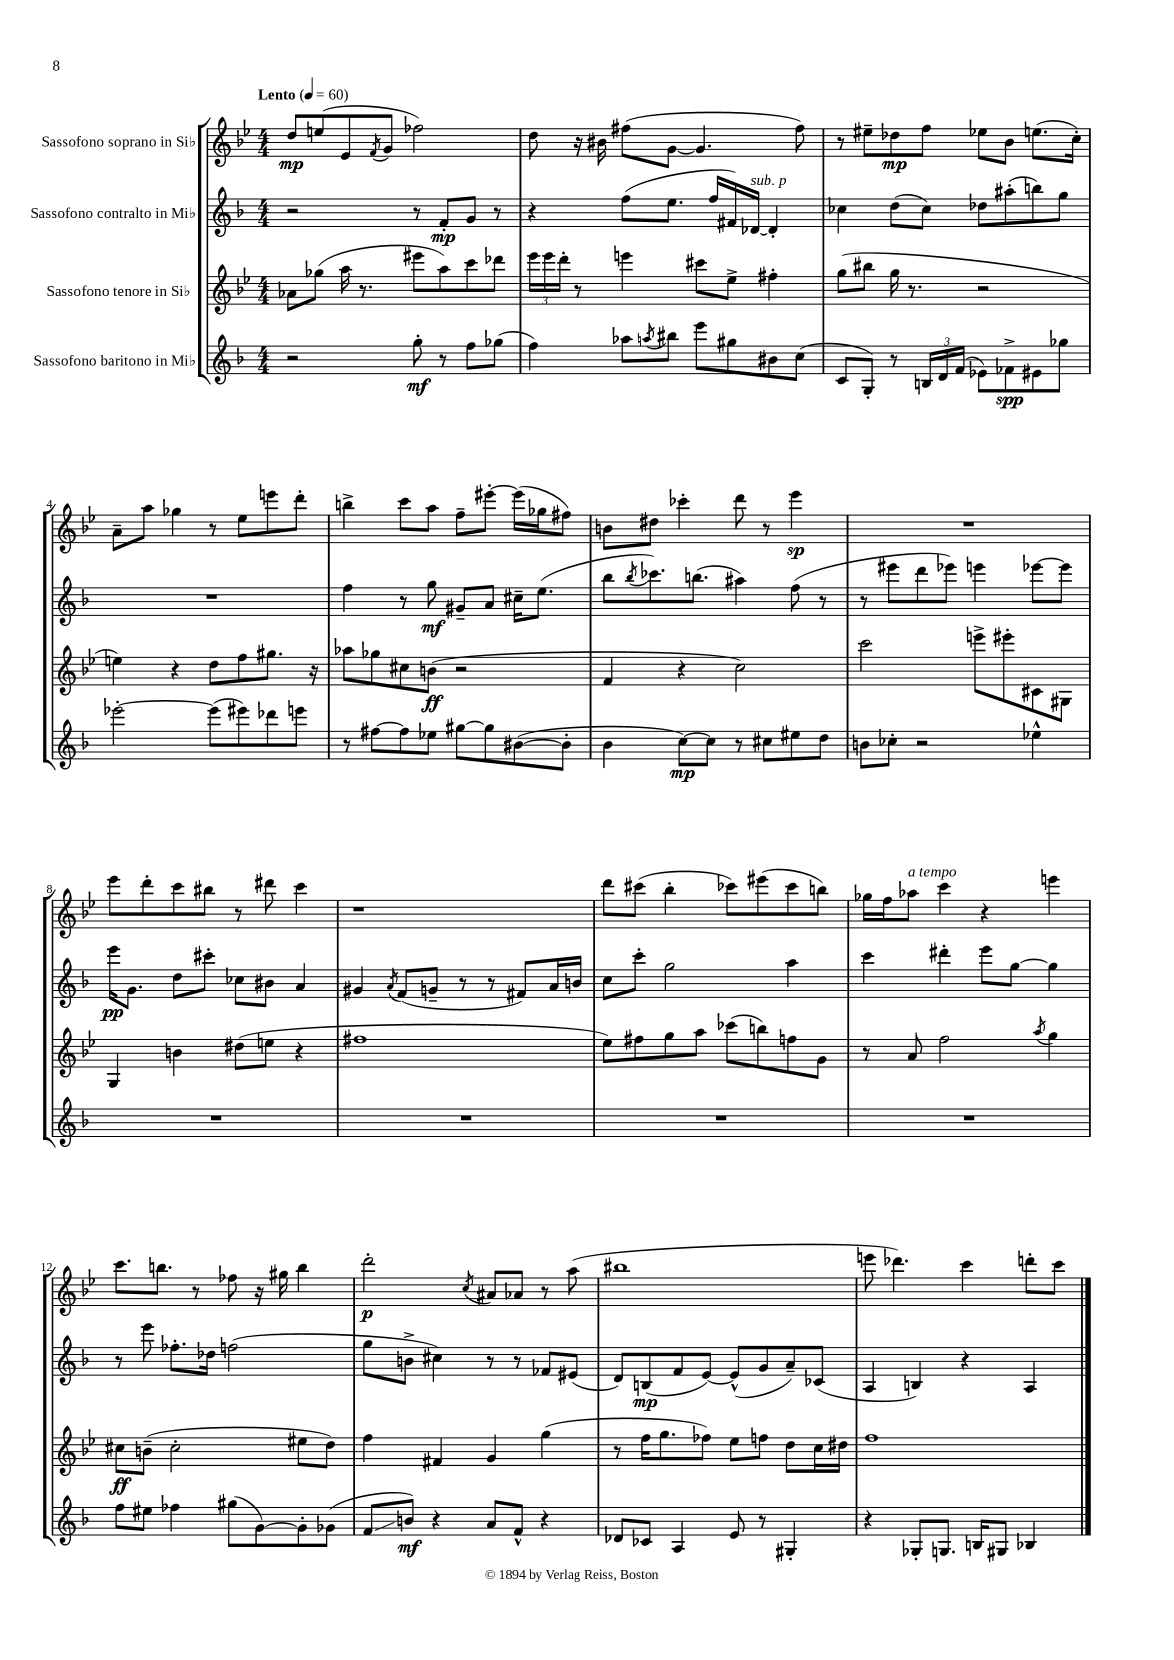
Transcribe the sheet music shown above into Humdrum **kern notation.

**kern	**kern	**kern	**kern
*staff4	*staff3	*staff2	*staff1
*clefG2	*clefG2	*clefG2	*clefG2
*k[b-]	*k[b-e-]	*k[b-]	*k[b-e-]
*M4/4	*M4/4	*M4/4	*M4/4
*MM60	*MM60	*MM60	*MM60
2r	8a-	2r	8dd
.	(8gg-	.	(8ee
.	16aa	.	8e-
.	8.r	.	.
.	.	.	8qf
.	.	.	8g
8gg'	8eee#	8r	2ff-)
8r	8aa)	8f'	.
8ff	8ccc	8g	.
(8gg-	8ddd-	8r	.
=	=	=	=
4ff)	24eee-	4r	8dd
.	24eee-	.	.
.	24ddd'	.	.
.	8r	.	16r
.	.	.	16b#
8aa-	4eee	(8ff	(8ff#
8qaa	.	.	.
8bb#	.	8.ee	[8g
8eee	8ccc#	.	4.g]
.	.	16ff	.
8gg#	8ee-^	16f#)	.
.	.	[16d-	.
8b#	4ff#'	4d-']	.
(8cc	.	.	8ff#)
=	=	=	=
8c	(8gg	4cc-	8r
8G')	8bb#	.	8ee#~
8r	16gg	(8dd	8dd-
.	8.r	.	.
24B	.	8cc-)	8ff
24d	.	.	.
(24f	.	.	.
8e-)	2r	8dd-	8ee-
8f-^	.	(8aa#'	8b-
8e#	.	8bb)	(8.ee
8gg-	.	8gg	.
.	.	.	16cc')
=	=	=	=
[2eee-'	4ee)	1r	8a~
.	.	.	8aa
.	4r	.	4gg-
(8eee-]	8dd	.	8r
8eee#)	8ff	.	8ee-
8ddd-	8.gg#	.	8eee
8eee	.	.	8ddd'
.	16r	.	.
=	=	=	=
8r	8aa-	4ff	4bb^
[8ff#	8gg-	.	.
8ff#]	8cc#	8r	8ccc
8ee-	(8b	8gg	8aa
[8gg#	2r	8g#~	8ff~
8gg#]	.	8a	[8eee#'
([8b#	.	16cc#~	(16eee#]
.	.	(8.ee	16gg-
8b#']	.	.	8ff#)
=	=	=	=
4b-	4f	8bb-	8b
.	.	8qbb-	.
.	.	8.ccc-)	8dd#
[8cc)	4r	.	4ccc-'
.	.	(8.bb	.
8cc]	.	.	.
8r	2cc)	4aa#)	8ddd
8cc#	.	.	8r
8ee#	.	(8ff	4eee-
8dd	.	8r	.
=	=	=	=
8b	2ccc	8r	1r
8cc-'	.	8eee#	.
2r	.	8ddd	.
.	.	8eee-)	.
.	8eee^	4eee	.
.	8eee#'	.	.
4ee-^^	8c#	[8eee-	.
.	8G#	8eee-]	.
=	=	=	=
1r	4G	16eee	8eee-
.	.	8.g	.
.	.	.	8ddd'
.	4b	8dd	8ccc
.	.	8ccc#'	8bb#
.	(8dd#	8cc-	8r
.	8ee	8b#	8ddd#
.	4r	4a	4ccc
=	=	=	=
1r	1ff#	4g#	1r
.	.	8qa	.
.	.	(8f	.
.	.	8g~	.
.	.	8r	.
.	.	8r	.
.	.	8f#)	.
.	.	16a	.
.	.	16b	.
=	=	=	=
1r	8ee-)	8cc	8ddd
.	8ff#	8ccc'	(8ccc#
.	8gg	2gg	4bb-'
.	8aa	.	.
.	(8ccc-	.	8ccc-)
.	8bb)	.	(8eee#
.	8ff	4aa	8ccc-
.	8g	.	8bb)
=	=	=	=
1r	8r	4ccc	16gg-
.	.	.	16ff
.	8a	.	8aa-
.	2ff	4ddd#'	4ccc
.	.	8eee	4r
.	.	[8gg	.
.	8qaa	.	.
.	4gg	4gg]	4eee
=	=	=	=
8ff	8cc#	8r	8.ccc
8ee#	(8b~	8eee	.
.	.	.	8.bb
4ff-	2cc#'	8.ff-'	.
.	.	.	8r
.	.	16dd-	.
(8gg#	.	(2ff	8ff-
[8g)	.	.	16r
.	.	.	16gg#
8g']	8ee#	.	4bb
(8g-	8dd)	.	.
=	=	=	=
8f	4ff	8gg	2ddd'
8b)	.	8b^	.
4r	4f#	4cc#)	.
.	.	.	8qcc
8a	4g	8r	8a#
8f^^	.	8r	8a-
4r	(4gg	8f-	8r
.	.	(8e#	(8aa
=	=	=	=
8d-	8r	8d)	1bb#
8c-	16ff	(8B	.
.	8.gg	.	.
4A	.	8f	.
.	8ff-)	[8e)	.
8e	8ee-	(8e^^]	.
8r	8ff	8g	.
4G#'	8dd	8a~)	.
.	16cc	(8c-	.
.	16dd#	.	.
=	=	=	=
4r	1ff	4A	8eee
.	.	.	4.ddd-)
8G-'	.	4B)	.
8.G	.	.	.
.	.	4r	4ccc
16B	.	.	.
8G#	.	.	.
4B-	.	4A	8ddd'
.	.	.	8ccc
==	==	==	==
*-	*-	*-	*-
